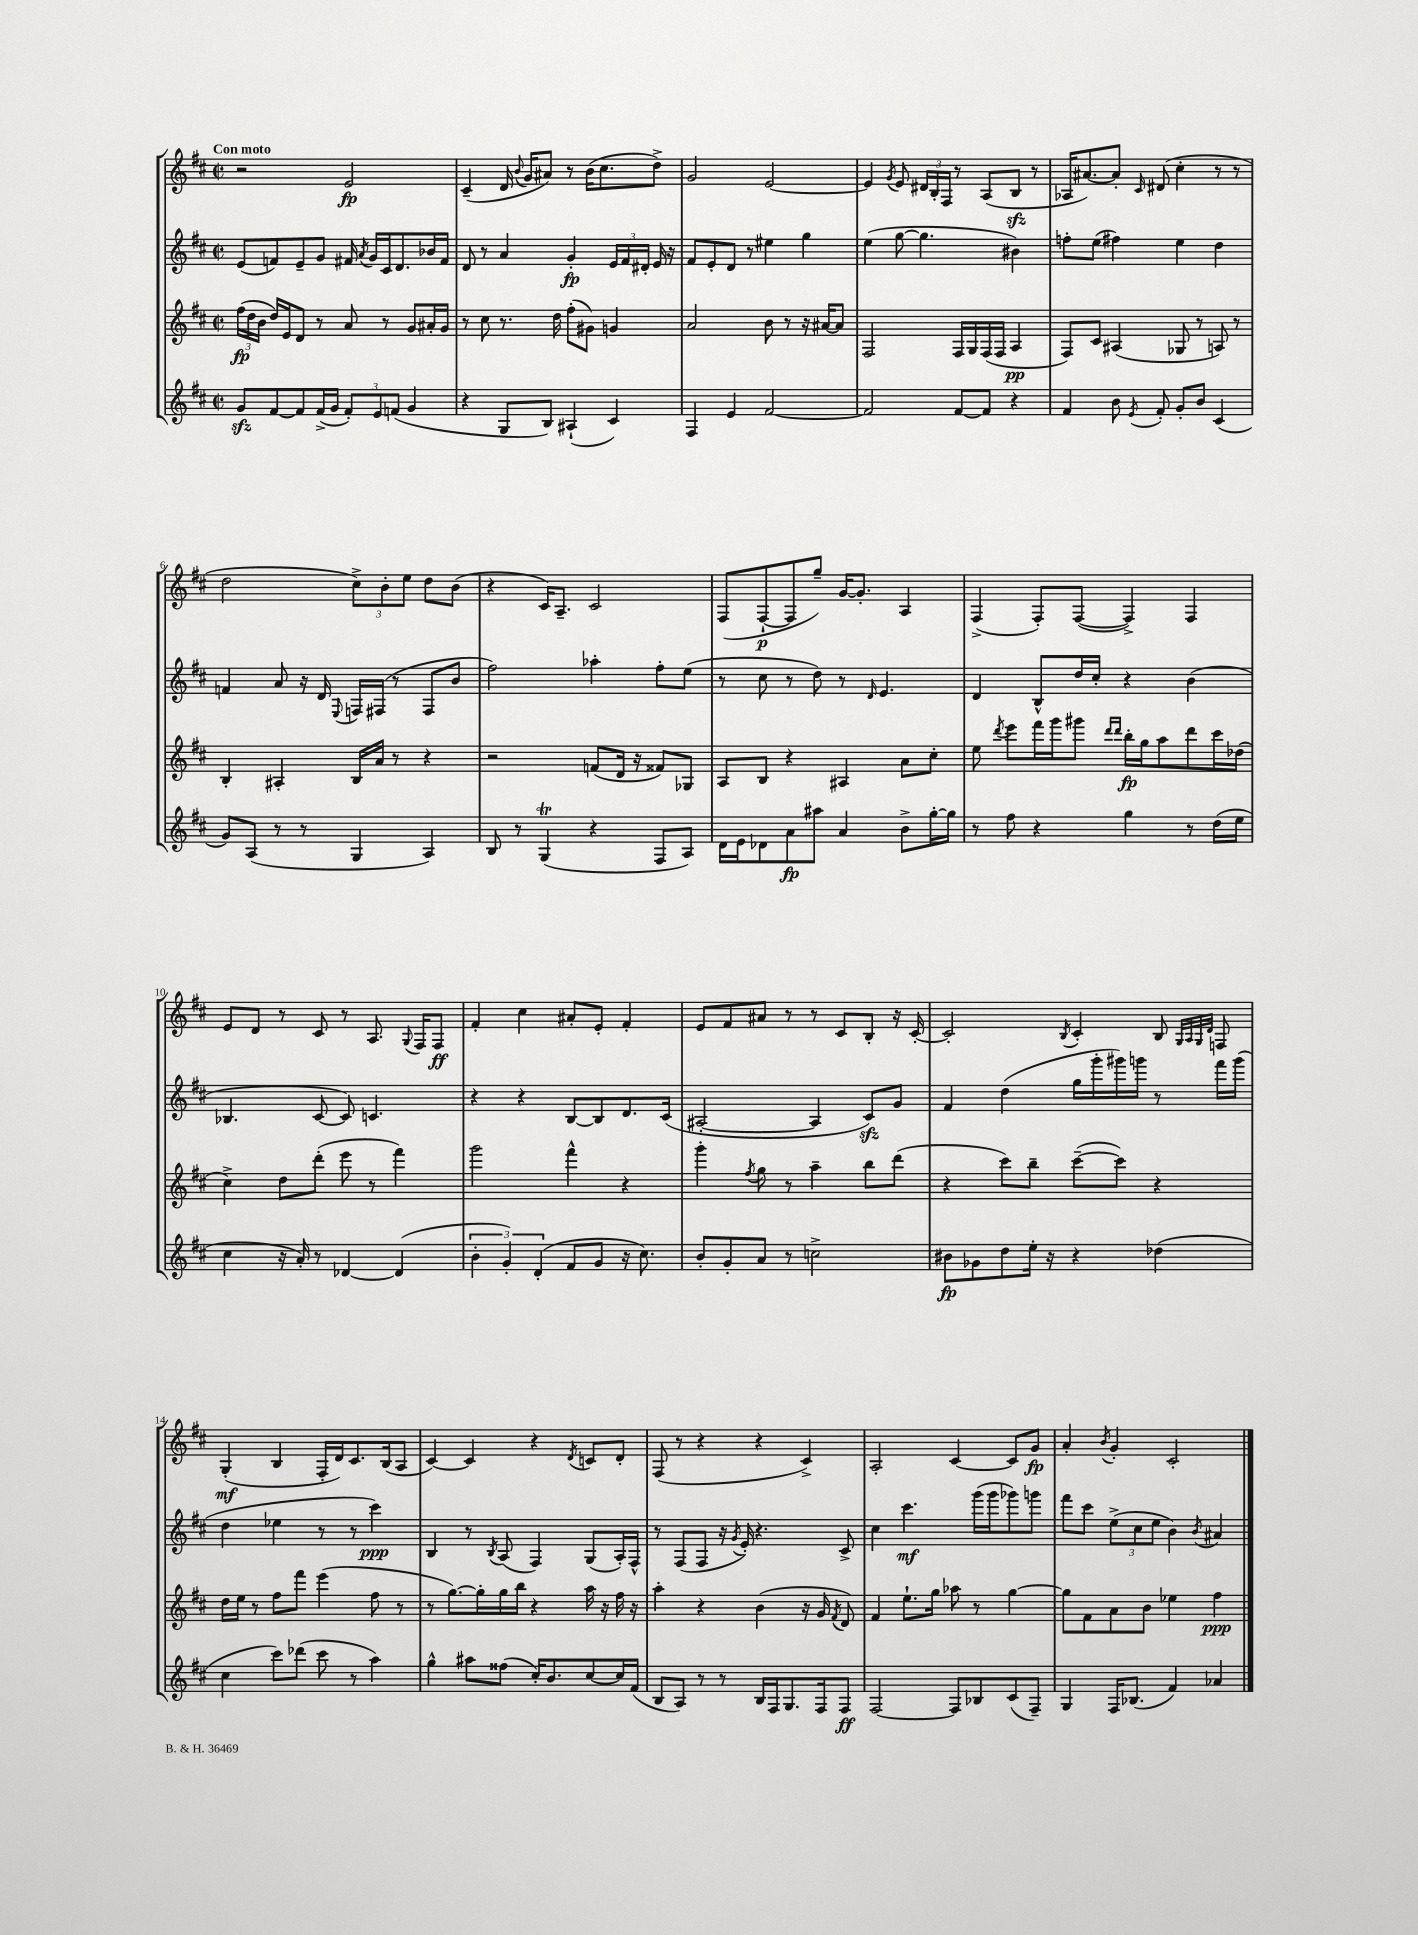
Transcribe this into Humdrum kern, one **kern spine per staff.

**kern	**dynam	**kern	**dynam	**kern	**dynam	**kern	**dynam
*part4	*part4	*part3	*part3	*part2	*part2	*part1	*part1
*staff4	*staff4	*staff3	*staff3	*staff2	*staff2	*staff1	*staff1
*clefG2	*	*clefG2	*	*clefG2	*	*clefG2	*
*k[f#c#]	*	*k[f#c#]	*	*k[f#c#]	*	*k[f#c#]	*
*M2/2	*	*M2/2	*	*M2/2	*	*M2/2	*
*met(c|)	*	*met(c|)	*	*met(c|)	*	*met(c|)	*
=1	=1	=1	=1	=1	=1	=1	=1
!	!	!	!	!	!	!LO:TX:a:B:t=Con moto	!
8gzz/L	.	(24ff#\LL	fp	(8e/L	.	2r	.
.	.	24dd\	.	.	.	.	.
.	.	24b\JJ	.	.	.	.	.
[8f#/	.	16dd/LL)	.	8fn/)	.	.	.
.	.	16e/J	.	.	.	.	.
8f#/]	.	8d/J	.	8e~/	.	.	.
(16f#^/L	.	8r	.	8g/J	.	.	.
16g/JJ	.	.	.	.	.	.	.
12f#'/L)	.	8a/	.	16f#X/	.	2e/	fp
.	.	.	.	8qa/	.	.	.
.	.	.	.	16g/LL	.	.	.
12e/	.	.	.	.	.	.	.
.	.	8r	.	16c#/J	.	.	.
(12fn/J	.	.	.	.	.	.	.
.	.	.	.	8.d/	.	.	.
4g/	.	8g/L	.	.	.	.	.
.	.	16a#X'/L	.	16b-X/L	.	.	.
.	.	16g/JJ	.	16f#/JJ	.	.	.
=2	=2	=2	=2	=2	=2	=2	=2
4r	.	8r	.	8d/	.	(4c#~/	.
.	.	8cc#\	.	8r	.	.	.
8G/L	.	8.r	.	4a/	.	16d/	.
.	.	.	.	.	.	8qqb/	.
.	.	.	.	.	.	16g/KL	.
8B/J)	.	.	.	.	.	8a#X/J)	.
.	.	16dd\	.	.	.	.	.
(4A#X`/	.	(8ff#'\L	.	4g'/	fp	8r	.
.	.	8g#X\J)	.	.	.	(16b\KL	.
.	.	.	.	.	.	8.cc#\	.
4c#/)	.	4gn/	.	24e/LL	.	.	.
.	.	.	.	24f#/	.	.	.
.	.	.	.	24d#X'/JJ	.	.	.
.	.	.	.	16e/	.	8dd^\J)	.
.	.	.	.	16r	.	.	.
=3	=3	=3	=3	=3	=3	=3	=3
4F#/	.	2a/	.	8f#/L	.	2g/	.
.	.	.	.	8e'/	.	.	.
4e/	.	.	.	8d/J	.	.	.
.	.	.	.	8r	.	.	.
[2f#/	.	8b\	.	4ee#X\	.	[2e/	.
.	.	8r	.	.	.	.	.
.	.	16r	.	4gg\	.	.	.
.	.	[16a#X/KL	.	.	.	.	.
.	.	8a#/J]	.	.	.	.	.
=4	=4	=4	=4	=4	=4	=4	=4
2f#/]	.	2F#/	.	(4ee\	.	4e/]	.
.	.	.	.	.	.	8qg/	.
.	.	.	.	[8gg\	.	8e/	.
.	.	.	.	4.gg\]	.	24d#X/LL	.
.	.	.	.	.	.	24B'/	.
.	.	.	.	.	.	24F#/JJ	.
[8f#/L	.	16F#/LL	.	.	.	8r	.
.	.	16G/	.	.	.	.	.
8f#/J]	.	(16F#/	.	.	.	(8A/L	.
.	.	16F#/JJ	.	.	.	.	.
4r	.	4A/	pp	4b#X\)	.	8Bzz/J	.
.	.	.	.	.	.	8r	.
=5	=5	=5	=5	=5	=5	=5	=5
4f#/	.	8F#/L)	.	8ffn'\L	.	16A-X/KL	.
.	.	.	.	.	.	[8.a#X/)	.
.	.	8c#/J	.	(8ee\J	.	.	.
8b\	.	(4A#X/	.	4ff#X\)	.	8a#'/J]	.
8qe/	.	.	.	.	.	16qqc#/	.
8f#'/	.	.	.	.	.	(8d#X/	.
8g'/L	.	8G-X/	.	4ee\	.	4cc#'\	.
8b/J	.	8r	.	.	.	.	.
(4c#/	.	8An/)	.	4dd\	.	8r	.
.	.	8r	.	.	.	8r	.
!!LO:LB:g=z
=6	=6	=6	=6	=6	=6	=6	=6
8g/L)	.	4B'/	.	4fn/	.	2dd\	.
(8A/J	.	.	.	.	.	.	.
8r	.	4A#X'/	.	8a/	.	.	.
8r	.	.	.	16r	.	.	.
.	.	.	.	16d/	.	.	.
.	.	.	.	8qqE/	.	.	.
4G/	.	16B/LL	.	16Fn/LL	.	12cc#^\L)	.
.	.	16a/JJ	.	(16F#X/JJ	.	.	.
.	.	.	.	.	.	12b'\	.
.	.	8r	.	8r	.	.	.
.	.	.	.	.	.	12ee\J	.
4A/)	.	4r	.	8F#/L	.	8dd\L	.
.	.	.	.	8b/J	.	(8b\J	.
=7	=7	=7	=7	=7	=7	=7	=7
8B/	.	2r	.	2ff#\)	.	4r	.
8r	.	.	.	.	.	.	.
(4GT/	.	.	.	.	.	16c#/KL)	.
.	.	.	.	.	.	8.A~/J	.
4r	.	(8fn/L	.	4aa-X'\	.	2c#/	.
.	.	16d/Jk	.	.	.	.	.
.	.	16r	.	.	.	.	.
8F#/L	.	8f##X/L)	.	8ff#'\L	.	.	.
8A/J)	.	8G-X/J	.	(8ee\J	.	.	.
=8	=8	=8	=8	=8	=8	=8	=8
16d\LL	.	8A/L	.	8r	.	(8F#/L	.
16e\J	.	.	.	.	.	.	.
8d-X\	.	8B/J	.	8cc#\	.	[8F#`/	p
8a\	fp	4r	.	8r	.	8F#/]	.
8aa#X\J	.	.	.	8dd\)	.	8gg~/J)	.
4a/	.	4A#X/	.	8r	.	[16g/KL	.
.	.	.	.	.	.	8.g'/J]	.
.	.	.	.	16qqd/	.	.	.
.	.	.	.	4.e/	.	.	.
8b^\L	.	8a\L	.	.	.	4A/	.
[16gg'\L	.	8cc#'\J	.	.	.	.	.
16gg\JJ]	.	.	.	.	.	.	.
=9	=9	=9	=9	=9	=9	=9	=9
8r	.	8ee\	.	4d/	.	(4F#^/	.
.	.	8qddd/	.	.	.	.	.
8ff#\	.	8eee\L	.	.	.	.	.
4r	.	16fff#\L	.	8B^^/L	.	8F#'/L)	.
.	.	16ggg\J	.	.	.	.	.
.	.	8ggg#X\J	.	16dd/L	.	([8F#/J	.
.	.	.	.	16cc#'/JJ	.	.	.
.	.	16qqddd/LL	.	.	.	.	.
.	.	16qqddd/JJ	.	.	.	.	.
4gg\	.	16bb'\LL	fp	4r	.	4F#^/])	.
.	.	16gg\J	.	.	.	.	.
.	.	8aa\	.	.	.	.	.
8r	.	8ddd\	.	(4b\	.	4F#/	.
(16dd\LL	.	16ccc#\L	.	.	.	.	.
16ee\JJ	.	(16dd-X\JJ	.	.	.	.	.
!!LO:LB:g=z
=10	=10	=10	=10	=10	=10	=10	=10
4cc#\	.	4cc#^\)	.	4.B-X/	.	8e/L	.
.	.	.	.	.	.	8d/J	.
16r	.	8dd\L	.	.	.	8r	.
16a'/)	.	.	.	.	.	.	.
8r	.	(8ddd'\J	.	[8c#/	.	8c#/	.
[4d-X/	.	8eee\	.	8c#/])	.	8r	.
.	.	8r	.	4.cn/	.	8.A/	.
(4d-/]	.	4fff#\)	.	.	.	.	.
.	.	.	.	.	.	8qqG/	.
.	.	.	.	.	.	16F#/KL	.
.	.	.	.	.	.	8F#/J	ff
=11	=11	=11	=11	=11	=11	=11	=11
6b'\	.	2ggg\	.	4r	.	4f#'/	.
6g'/)	.	.	.	.	.	.	.
.	.	.	.	4r	.	4cc#\	.
(6d'/	.	.	.	.	.	.	.
8f#/L	.	4fff#^^\	.	[8B/L	.	8a#X'/L	.
8g/J	.	.	.	8B/]	.	8e'/J	.
16r	.	4r	.	8.d/	.	4f#'/	.
8.cc#\)	.	.	.	.	.	.	.
.	.	.	.	(16c#/Jk	.	.	.
=12	=12	=12	=12	=12	=12	=12	=12
8b'/L	.	4ggg'\	.	[2A#X'/	.	8e/L	.
8g'/	.	.	.	.	.	8f#/	.
.	.	8qff#/	.	.	.	.	.
8a/J	.	8gg\	.	.	.	8a#X/J	.
8r	.	8r	.	.	.	8r	.
2ccn^\	.	4aa~\	.	4A#/]	.	8r	.
.	.	.	.	.	.	8c#/L	.
.	.	8bb\L	.	8c#zz/L)	.	8B'/J	.
.	.	(8ddd\J	.	8g/J	.	16r	.
.	.	.	.	.	.	[16c#'/	.
=13	=13	=13	=13	=13	=13	=13	=13
8b#X\L	fp	4r	.	4f#/	.	2c#'/]	.
8g-X\	.	.	.	.	.	.	.
8dd\	.	8ccc#\L)	.	(4dd\	.	.	.
16ee'\Jk	.	8bb~\J	.	.	.	.	.
16r	.	.	.	.	.	.	.
.	.	.	.	.	.	8qB/	.
4r	.	([8ccc#~\L	.	16gg\LL	.	4c#'/	.
.	.	.	.	16ggg'\	.	.	.
.	.	8ccc#\J])	.	16ggg#X\)	.	.	.
.	.	.	.	16gggn\JJ	.	.	.
(4dd-X\	.	4r	.	8r	.	8B/	.
.	.	.	.	.	.	32qqG/LLL	.
.	.	.	.	.	.	32qqA/	.
.	.	.	.	.	.	32qqG/	.
.	.	.	.	.	.	32qqd/JJJ	.
.	.	.	.	16fff#\LL	.	8Fn/	.
.	.	.	.	(16ggg\JJ	.	.	.
!!LO:LB:g=z
=14	=14	=14	=14	=14	=14	=14	=14
4cc#\	.	16dd\LL	.	4dd\	.	(4G'/	mf
.	.	16ee\JJ	.	.	.	.	.
.	.	8r	.	.	.	.	.
8ccc#\L)	.	8ff#\L	.	4ee-X\	.	4B/	.
(8ddd-X\J	.	8fff#\J	.	.	.	.	.
8ccc#\	.	(4eee\	.	8r	.	16F#'/LL	.
.	.	.	.	.	.	16d/J)	.
8r	.	.	.	8r	.	8.c#/	.
4aa\)	.	8ff#\	.	4ccc#\)	ppp	.	.
.	.	.	.	.	.	(16B/k	.
.	.	8r	.	.	.	8A/J	.
=15	=15	=15	=15	=15	=15	=15	=15
4gg^^\	.	8r	.	4B/	.	[4c#/)	.
.	.	[8.gg\L)	.	.	.	.	.
8aa#X\L	.	.	.	8r	.	4c#/]	.
.	.	16gg'\L]	.	.	.	.	.
.	.	.	.	8qB/	.	.	.
(8ff##X\J	.	16gg\	.	(8A/	.	.	.
.	.	16bb\JJ	.	.	.	.	.
16cc#'/KL)	.	4r	.	4F#/)	.	4r	.
8.b/	.	.	.	.	.	.	.
.	.	.	.	.	.	8qd/	.
[8cc#/	.	16aa\	.	(8G/L	.	8cn/L	.
.	.	16r	.	.	.	.	.
16cc#/L]	.	16ff#\	.	16A'/L)	.	8d'/J	.
(16f#/JJ	.	16r	.	16F#^^/JJ	.	.	.
=16	=16	=16	=16	=16	=16	=16	=16
8B/L	.	4aa'\	.	8r	.	(8F#/	.
8A/J)	.	.	.	(8F#/L	.	8r	.
8r	.	4r	.	8F#/J	.	4r	.
8r	.	.	.	16r	.	.	.
.	.	.	.	8qg/	.	.	.
.	.	.	.	16e'/)	.	.	.
16B/LL	.	(4b\	.	4.r	.	4r	.
16F#/J	.	.	.	.	.	.	.
8.G/	.	.	.	.	.	.	.
.	.	16r	.	.	.	4c#^/)	.
16F#/k	.	16g/	.	.	.	.	.
.	.	8qf#/	.	.	.	.	.
8F#/J	ff	8d/)	.	8c#^/	.	.	.
=17	=17	=17	=17	=17	=17	=17	=17
[2F#/	.	4f#/	.	4cc#\	.	2A'/	.
.	.	8.ee`\L	.	4.ccc#\	mf	.	.
.	.	16gg\Jk	.	.	.	.	.
8F#/L]	.	8aa-X\	.	.	.	[4c#/	.
8B-X/	.	8r	.	(16ggg\LL	.	.	.
.	.	.	.	16ggg\J	.	.	.
(8c#/	.	[4gg\	.	8ggg-X\)	.	8c#/L]	.
8F#~/J)	.	.	.	8gggn\J	.	8g/J	fp
=18	=18	=18	=18	=18	=18	=18	=18
4G/	.	8gg\L]	.	8fff#\L	.	4a'/	.
.	.	8f#\	.	8ccc#\J	.	.	.
.	.	.	.	.	.	8qb/	.
16F#/KL	.	8a\	.	(12ee^\L	.	4g'/	.
(8.B-X/J	.	.	.	.	.	.	.
.	.	.	.	12cc#\	.	.	.
.	.	8b\J	.	.	.	.	.
.	.	.	.	12ee\J	.	.	.
4f#/)	.	4ee-X\	.	4b\)	.	2c#'/	.
.	.	.	.	8qb/	.	.	.
4a-X/	.	4ff#\	ppp	4a#X/	.	.	.
==	==	==	==	==	==	==	==
*-	*-	*-	*-	*-	*-	*-	*-
